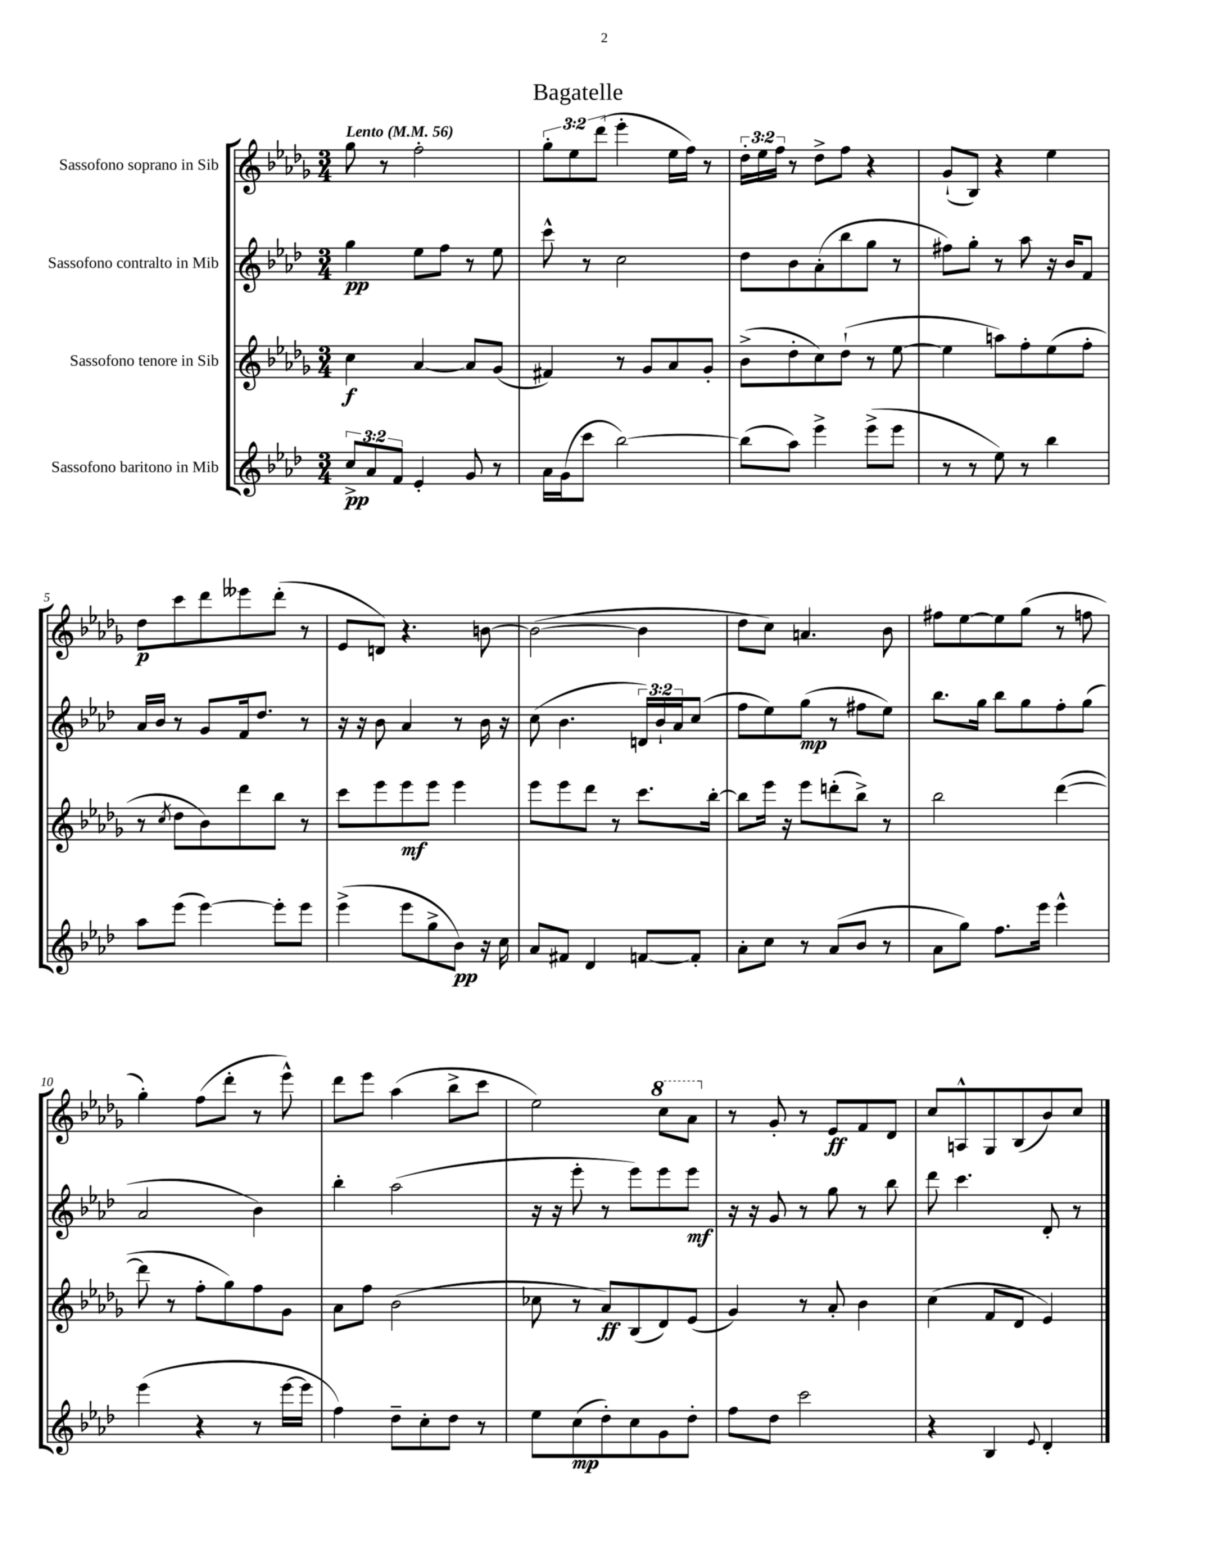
\header { title = "Bagatelle" }
<<
\new StaffGroup <<
\new Staff = "s0" \with { instrumentName = "Sassofono soprano in Sib" } {
    \clef treble \key des \major \numericTimeSignature \time 3/4 \override Staff.TupletNumber.text = #tuplet-number::calc-fraction-text \tempo "Lento" 4 = 56
    ges''8 r8 f''2-. |
    \tuplet 3/2 { ges''8-. ees''8 des'''8( } ees'''4-. ees''16 f''16) r8 |
    \tuplet 3/2 { des''16-. ees''16 f''16 } r8 des''8-> f''8 r4 |
    ges'8-!( bes8) r4 ees''4 |
    des''8\p c'''8 des'''8 eeses'''8 des'''8-.( r8 |
    ees'8 d'8) r4. b'8~ |
    b'2~( b'4 |
    des''8 c''8) a'4. bes'8 |
    fis''8 ees''8~ ees''8 ges''8( r8 f''8 |
    ges''4-.) f''8( des'''8-. r8 ees'''8-^) |
    des'''8 ees'''8 aes''4( bes''8-> c'''8 |
    ees''2) \ottava #1 c'''8 aes''8 \ottava #0 |
    r8 ges'8-. r8 ees'8\ff f'8 des'8 |
    c''8 a8-^ ges8 bes8( bes'8) c''8 \bar "|." |
}
\new Staff = "s1" \with { instrumentName = "Sassofono contralto in Mib" } {
    \clef treble \key aes \major \numericTimeSignature \time 3/4 \override Staff.TupletNumber.text = #tuplet-number::calc-fraction-text
    g''4\pp ees''8 f''8 r8 ees''8 |
    c'''8-^ r8 c''2 |
    des''8 bes'8 aes'8-.( bes''8 g''8 r8 |
    fis''8) g''8-. r8 aes''8 r16 bes'16 f'8 |
    aes'16 bes'16 r8 g'8 f'16 des''8. r8 |
    r16 r16 bes'8 aes'4 r8 bes'16 r16 |
    c''8( bes'4. \tuplet 3/2 { d'16) bes'16-! aes'16 } c''8( |
    f''8 ees''8) g''8\mp( r8 fis''8 ees''8) |
    bes''8. g''16 bes''8 g''8 f''8-. g''8( |
    aes'2 bes'4) |
    bes''4-. aes''2( |
    r16 r16 ees'''8-. r8 ees'''8) ees'''8 ees'''8\mf |
    r16 r16 g'8 r8 g''8 r8 bes''8 |
    des'''8 c'''4. des'8-. r8 \bar "|." |
}
\new Staff = "s2" \with { instrumentName = "Sassofono tenore in Sib" } {
    \clef treble \key des \major \numericTimeSignature \time 3/4
    c''4\f aes'4~ aes'8 ges'8( |
    fis'4) r8 ges'8 aes'8 ges'8-. |
    bes'8->( des''8-. c''8) des''8-!( r8 ees''8~ |
    ees''4 a''8) f''8-. ees''8( f''8-. |
    r8 \acciaccatura { c''8 } des''8 bes'8) des'''8 bes''8 r8 |
    c'''8 ees'''8 ees'''8\mf ees'''8 ees'''4 |
    ees'''8 ees'''8 des'''8 r8 c'''8. bes''16~-. |
    bes''8 ees'''16 r16 ees'''8 d'''8-.( bes''8->) r8 |
    bes''2 des'''4~( |
    des'''8 r8 f''8-. ges''8) f''8 ges'8 |
    aes'8 f''8 bes'2( |
    ces''8 r8 aes'8\ff) bes8( des'8) ees'8( |
    ges'4) r8 aes'8-. bes'4 |
    c''4( f'8 des'8 ees'4) \bar "|." |
}
\new Staff = "s3" \with { instrumentName = "Sassofono baritono in Mib" } {
    \clef treble \key aes \major \numericTimeSignature \time 3/4 \override Staff.TupletNumber.text = #tuplet-number::calc-fraction-text
    \tuplet 3/2 { c''8->\pp aes'8 f'8 } ees'4-. g'8 r8 |
    aes'16 g'16( c'''8 bes''2~) |
    bes''8( aes''8) ees'''4-> ees'''8->( ees'''8 |
    r8 r8 ees''8) r8 bes''4 |
    aes''8 ees'''8( ees'''4~) ees'''8-. ees'''8 |
    ees'''4->( ees'''8 g''8-> bes'8\pp) r16 c''16 |
    aes'8 fis'8 des'4 f'8~ f'8-. |
    aes'8-. c''8 r8 aes'8( bes'8 r8 |
    aes'8 g''8) f''8. ees'''16 ees'''4-^ |
    ees'''4( r4 r8 ees'''16~ ees'''16 |
    f''4) des''8-- c''8-. des''8 r8 |
    ees''8 c''8\mp( des''8-.) c''8 g'8 des''8-. |
    f''8 des''8 c'''2 |
    r4 bes4 \appoggiatura { ees'8 } des'4-. \bar "|." |
}
>>
>>
